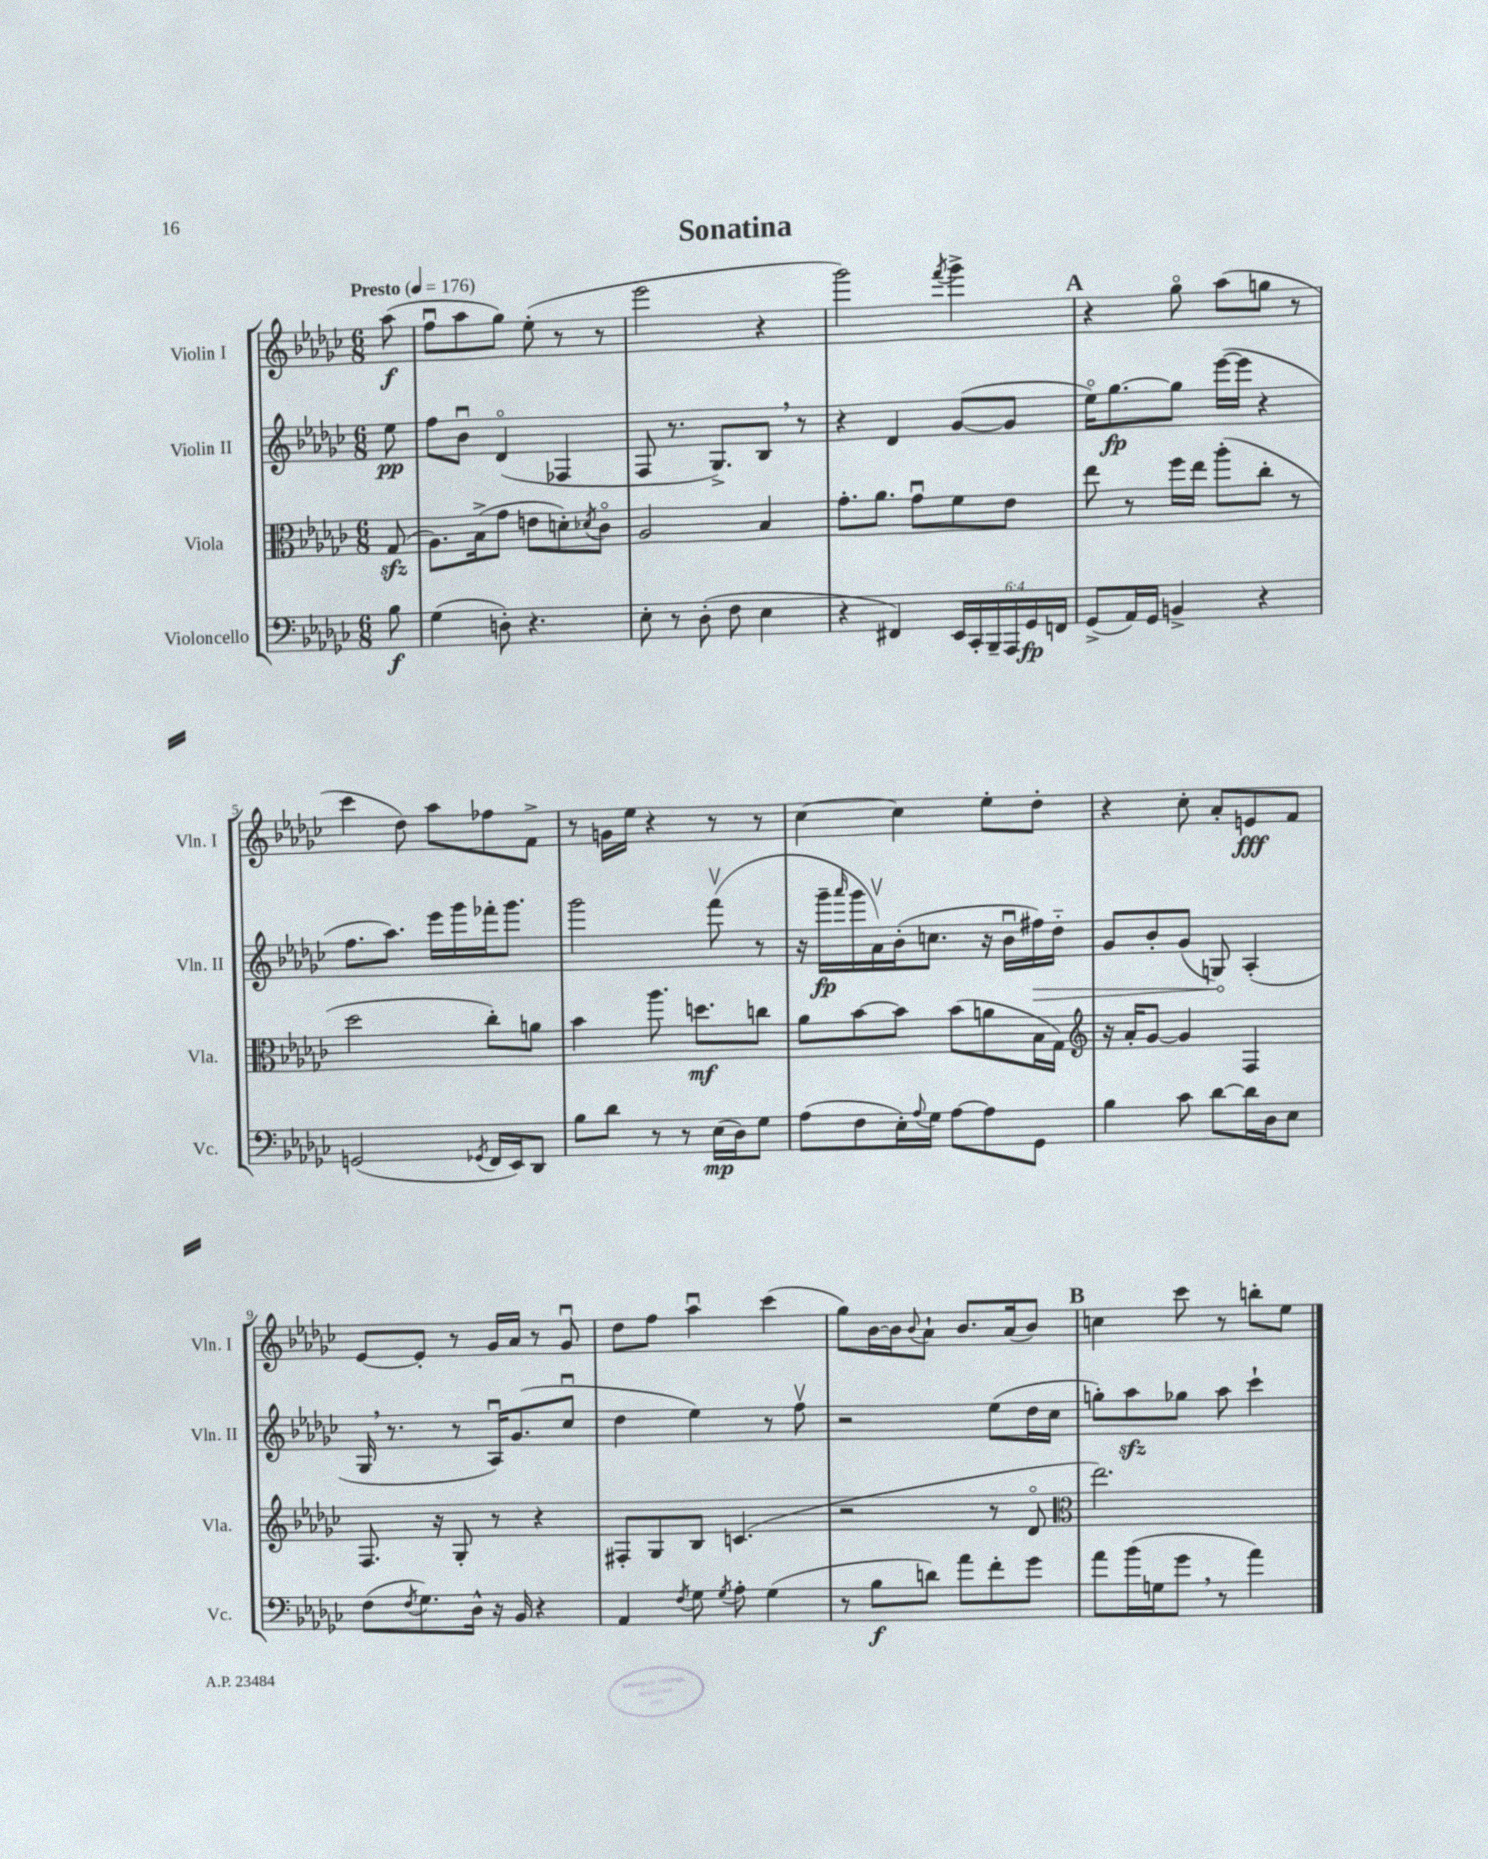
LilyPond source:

\header { title = "Sonatina" }
<<
\new StaffGroup <<
\new Staff = "s0" \with { instrumentName = "Violin I" shortInstrumentName = "Vln. I" } {
    \clef treble \key ges \major \numericTimeSignature \time 6/8 \partial 8 \tempo "Presto" 4 = 176
    aes''8\f( |
    f''8\downbow aes''8 ges''8) ees''8-.( r8 r8 |
    ees'''2 r4 |
    ges'''2) \acciaccatura { f'''8 } ges'''4-> |
    \mark \markup { \bold "A" } r4 ges''8\flageolet aes''8( g''8 r8 |
    ces'''4 des''8) aes''8 fes''8 f'8-> |
    r8 g'16 ees''16 r4 r8 r8 |
    ces''4~ ces''4 ees''8-. des''8-. |
    r4 ces''8-. aes'8-. e'8\fff f'8 |
    ees'8~ ees'8-. r8 ges'16 aes'16 r8 ges'8\downbow |
    des''8 f''8 aes''4\downbow ces'''4( |
    ges''8) bes'16~ bes'16 \appoggiatura { bes'8 } aes'8-! bes'8. aes'16( bes'8) |
    \mark \markup { \bold "B" } c''4 ces'''8 r8 b''8-. ees''8 \bar "|." |
}
\new Staff = "s1" \with { instrumentName = "Violin II" shortInstrumentName = "Vln. II" } {
    \clef treble \key ges \major \numericTimeSignature \time 6/8 \partial 8
    ees''8\pp |
    f''8 bes'8\downbow des'4\flageolet( fes4 |
    f8 r8. ges8.->) bes8 \breathe r8 |
    r4 des'4 ges'8~( ges'8 |
    \mark \markup { \bold "A" } ees''16\flageolet) ges''8.~\fp ges''8 ees'''16~( ees'''16 r4 |
    f''8. aes''8.) ees'''16 ges'''16 fes'''16-. ges'''8. |
    ges'''2 f'''8\upbow( r8 |
    r16 ges'''16--\fp \grace { aes'''16 } ges'''16 aes'16\upbow) bes'16-.( c''8. r16 bes'16\downbow \once \override Hairpin.circled-tip = ##t fis''16\>) des''16-_ |
    ges'8 bes'8-. ges'8( g8\!) aes4-.( |
    ges16 \breathe r8. r8 aes16\downbow) ges'8.( ces''8\downbow |
    des''4 ees''4) r8 f''8\upbow |
    r2 ees''8( des''16 ces''16 |
    \mark \markup { \bold "B" } g''8-.) aes''8\sfz ges''8 aes''8 ces'''4-! \bar "|." |
}
\new Staff = "s2" \with { instrumentName = "Viola" shortInstrumentName = "Vla." } {
    \clef alto \key ges \major \numericTimeSignature \time 6/8 \partial 8
    ges8\sfz( |
    aes8.) bes16->( ges'8 e'8 d'8-.) \acciaccatura { des'8 } ces'8\flageolet |
    aes2 bes4 |
    ges'8.-. aes'8. ges'8\downbow f'8 ees'8 |
    \mark \markup { \bold "A" } ees''8 r8 f''16 ees''16 aes''8-.( ces''8-. r8 |
    des''2 ces''8-.) a'8 |
    bes'4 aes''8. d''8.\mf c''8 |
    aes'8 bes'8~ bes'8 bes'8( a'8 bes16 ges16) |
    \clef treble r16 aes'16-. ges'8~ ges'4 f4 |
    f8. r16 ges8-. r8 r4 |
    fis8-. ges8 bes8 c'4.( |
    r2 r8 des'8\flageolet |
    \mark \markup { \bold "B" } \clef alto ees''2.) \bar "|." |
}
\new Staff = "s3" \with { instrumentName = "Violoncello" shortInstrumentName = "Vc." } {
    \clef bass \key ges \major \numericTimeSignature \time 6/8 \override Staff.TupletNumber.text = #tuplet-number::calc-fraction-text \partial 8
    bes8\f |
    ges4( d8-.) r4. |
    ees8-. r8 des8-.( f8 ees4 |
    r4 fis,4) \tuplet 6/4 { ees,16 ces,16-. bes,,16-- aes,,16 ges,16\fp f,16 } |
    \mark \markup { \bold "A" } ges,8->( aes,16) ges,16 b,4-> r4 |
    g,2( \acciaccatura { ges,8 } f,16 ees,16) des,8 |
    bes8 des'8 r8 r8 ees16\mp( des16) ges8 |
    aes8( f8 ees16-.) \appoggiatura { aes8 } ges16 aes8~ aes8 ges,8 |
    bes4 ces'8 des'8~ des'16 des16 ees8 |
    f8( \acciaccatura { f8 } ges8.) des16-^ r16 bes,16 r4 |
    aes,4 \acciaccatura { f8 } ges8 \acciaccatura { ges8 } aes8-. ges4( |
    r8 bes8\f d'8) aes'8 f'8-. ges'8 |
    \mark \markup { \bold "B" } aes'8 bes'16( g16 ges'8 \breathe r8 aes'4) \bar "|." |
}
>>
>>
